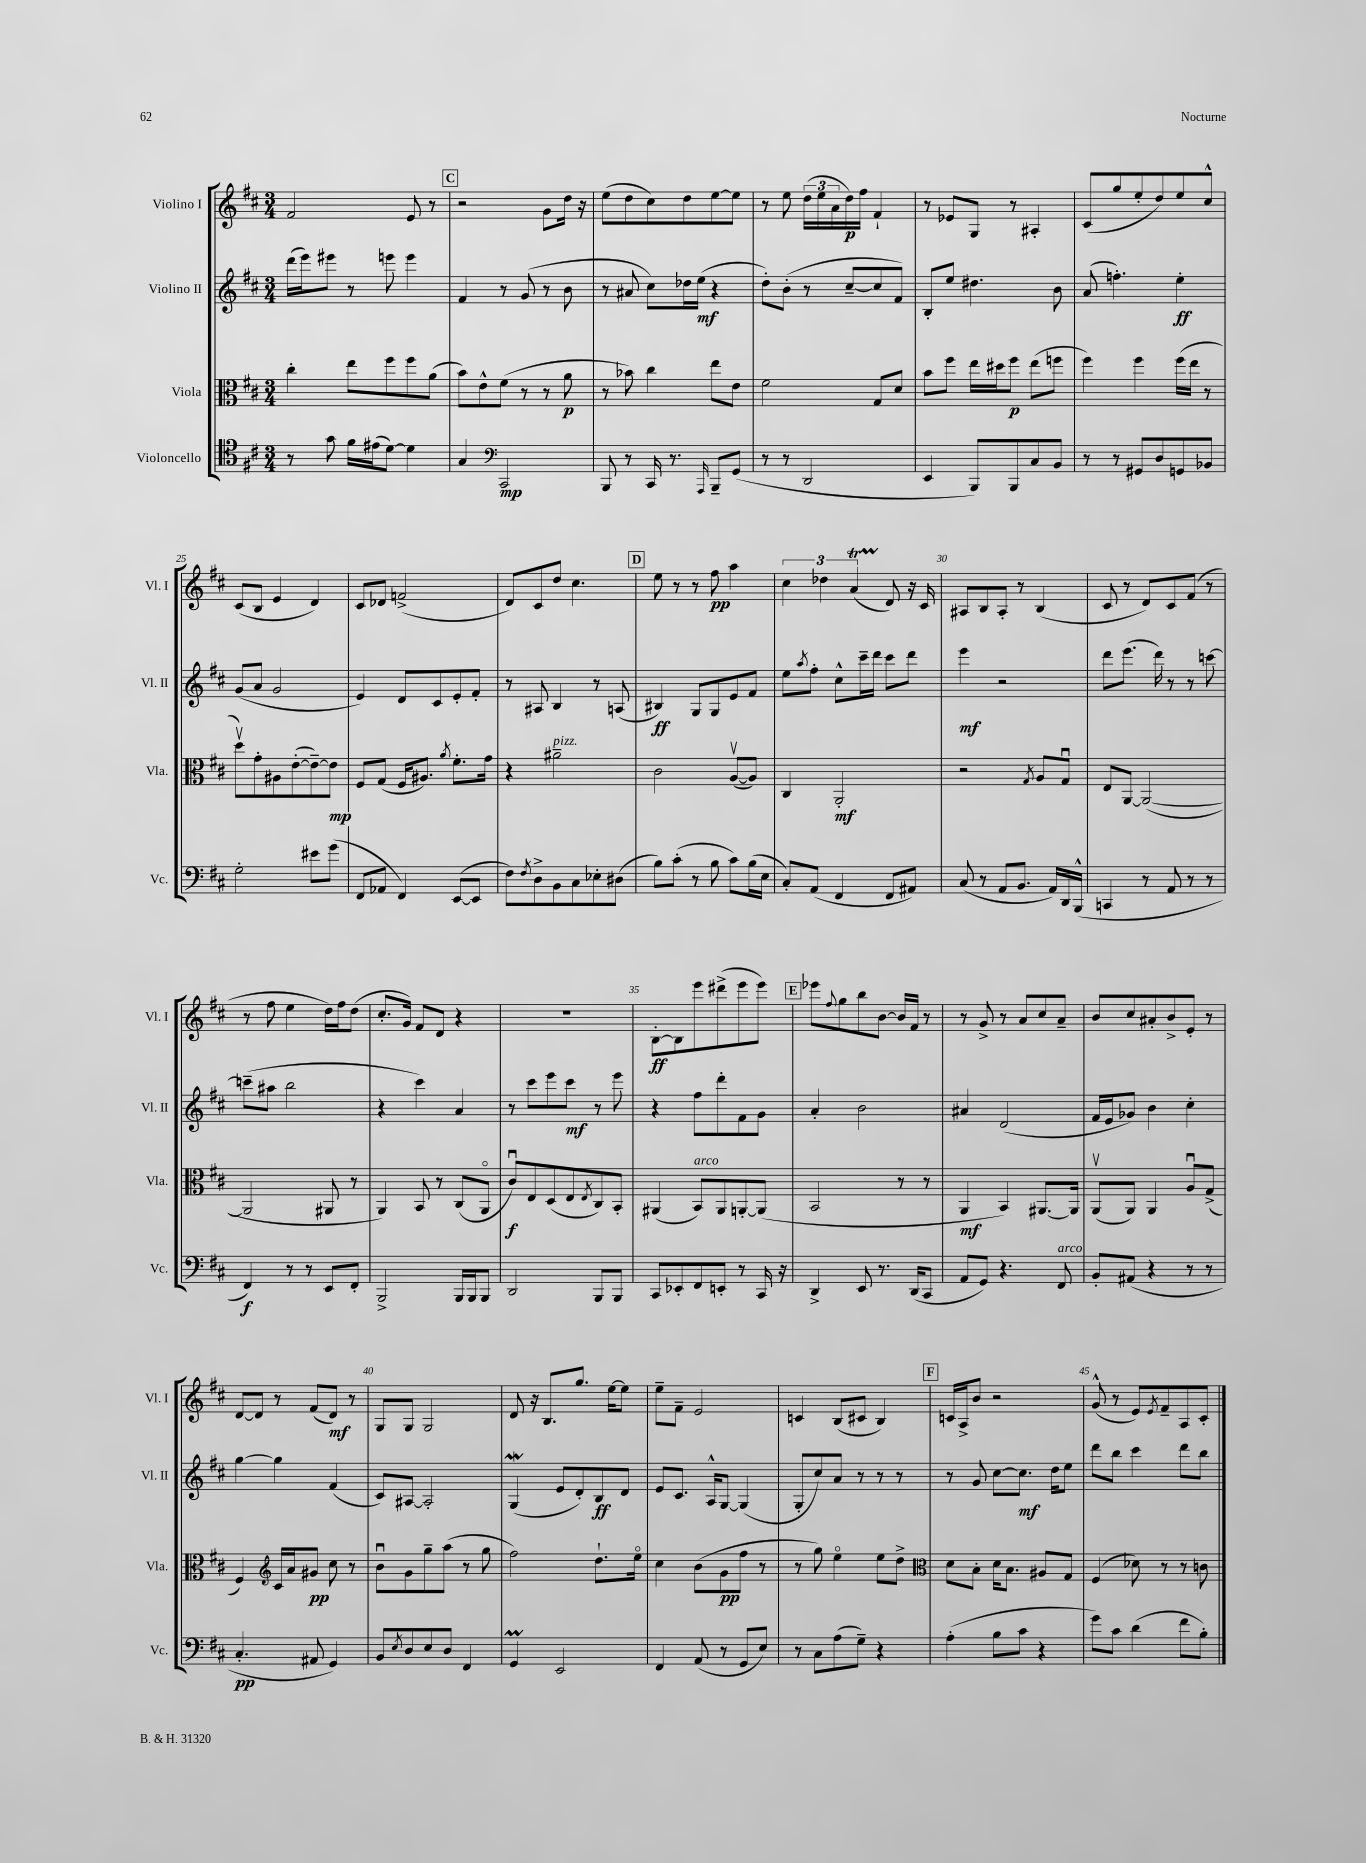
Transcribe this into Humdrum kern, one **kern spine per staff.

**kern	**kern	**kern	**kern
*staff4	*staff3	*staff2	*staff1
*clefC4	*clefC3	*clefG2	*clefG2
*k[f#c#]	*k[f#c#]	*k[f#c#]	*k[f#c#]
*M3/4	*M3/4	*M3/4	*M3/4
8r	4cc#'	(16ddd	2f#
.	.	16eee)	.
8g	.	8eee#	.
16f#	8ee	8r	.
(16e#	.	.	.
[8d)	8ff#	8eee	.
4d]	8ff#	4eee	8e
.	(8a	.	8r
=	=	=	=
4G	8b)	4f#	2r
.	8e^^	.	.
*clefF4	*	*	*
2CC#	(8f#	8r	.
.	8r	(8g	.
.	8r	8r	8g
.	8a	8b	16dd
.	.	.	16r
=	=	=	=
8BBB	8r	8r	(8ee
8r	8b-)	8a#	8dd
16CC#	4cc#	8cc#)	8cc#)
8.r	.	.	.
.	.	16dd-	8dd
.	.	(16ee	.
16qqAAA	.	.	.
8BBB~	8ee	4r	[8ee
(8GG	8e	.	8ee]
=	=	=	=
8r	2f#	8dd')	8r
8r	.	(8b'	8ee
2DD	.	8r	(24dd
.	.	.	24ee
.	.	.	24a
.	.	[8cc#~	16dd)
.	.	.	16ff#
.	8G	8cc#]	4f#`
.	8d	8f#)	.
=	=	=	=
4EE	8b	8B'	8r
.	8ff#	8ee	8e-
8BBB)	16ee	4.dd#	8G
.	16dd#	.	.
8BBB	8ff#	.	8r
8C#	(8ee	.	4A#'
8BB	8ff	8b	.
=	=	=	=
8r	4ff#)	(8a	(8c#
8r	.	4.ff')	8gg
8GG#	4ff#	.	8ee'
8D	.	.	8dd)
8GG	(16ff#	4ee'	8ee
.	16ee	.	.
8BB-	8r	.	8cc#^^
=	=	=	=
2G'	8ddv)	(8g	(8c#
.	8g'	8a	8B
.	8A#	2g	4e
.	([8e'	.	.
8e#	8e~_)	.	4d)
(8g	8e]	.	.
=	=	=	=
8FF#	8F#	4e)	8c#
8AA-	(8G	.	8d-
4FF#)	16F#	8d	(2f^
.	8.A#)	.	.
.	.	8c#	.
.	8qa	.	.
([8EE	8.f#'	8e'	.
8EE]	.	8f#'	.
.	16g	.	.
=	=	=	=
8F#)	4r	8r	8d)
8qF#	.	.	.
8D^	.	8A#	8c#
8BB	2a#~	4B	8dd
8C#	.	.	4.cc#
8E-'	.	8r	.
(8D#	.	(8A	.
=	=	=	=
8B)	2c#	4B#)	8ee
(8c#'	.	.	8r
8r	.	8G	8r
8B	.	8G	8ff#
8c#)	([8Av	8e	4aa
(16B	8A])	8f#	.
16E	.	.	.
=	=	=	=
8C#')	4C#	8ee	6cc#
.	.	8qaa	.
(8AA	.	8ff#'	.
.	.	.	6dd-
4FF#	2AA'	8cc#^^	.
.	.	.	(6a
.	.	16ccc#~	.
.	.	16ddd	.
8FF#	.	8ccc#	8d)
8AA#)	.	8ddd	16r
.	.	.	16c#
=	=	=	=
(8C#	2r	4eee	8A#
8r	.	.	8B
8AA	.	2r	8A#'
8.BB	.	.	8r
.	8qG	.	.
.	8A	.	(4B
16AA)	.	.	.
16DD	8Gu	.	.
(16BBB^^	.	.	.
=	=	=	=
4CC	8E	8ddd	8c#
.	[8AA	(8.eee	8r
8r	(2AA_	.	8d)
.	.	16ddd)	.
8AA	.	8r	8c#
8r	.	8r	(8f#
8r	.	[8ccc	8r
=	=	=	=
4FF#)	2AA]	(8ccc~]	8r
.	.	8aa#	8ff#
8r	.	2bb	4ee
8r	.	.	.
8EE	8AA#	.	16dd)
.	.	.	16ff#
8FF#'	8r	.	(8dd
=	=	=	=
2BBB^	4AA)	4r	8.cc#'
.	.	.	16g)
.	8BB	4ccc#)	8f#
.	8r	.	8d
16BBB	(8C#	4a	4r
16BBB	.	.	.
8BBB	8AAo	.	.
=	=	=	=
2DD	8c#u)	8r	2.r
.	8E	8ccc#	.
.	(8D	8eee	.
.	8E	8ccc#	.
.	8qE	.	.
8BBB	8C#)	8r	.
8BBB	8BB'	8eee	.
=	=	=	=
8CC#	(4AA#	4r	[8B'
8EE-'	.	.	8B]
8FF#	8BB)	8ff#	8eee
8EE'	8AA#	8ddd'	(8ddd#^
8r	[8AA'	8f#	8eee
16CC#	(8AA]	8g	8eee)
16r	.	.	.
=	=	=	=
4DD^	2BB	4a'	8eee-
.	.	.	8qqff#
.	.	.	8gg
8EE	.	2b	8bb
8.r	.	.	[8b
.	8r	.	16b]
(16DD	.	.	16f#
8CC#	8r	.	8r
=	=	=	=
8AA	4AA	4a#	8r
8GG)	.	.	8g^
4.r	4BB)	(2d	8r
.	.	.	8a
.	[8.AA#	.	8cc#
8FF#	.	.	8a~
.	16AA#]	.	.
=	=	=	=
8BB'	(8AAv	16f#	8b
.	.	16e	.
(8AA#	8AA)	8g-)	8cc#
4r	4AA	4b	8a#'
.	.	.	8b^
8r	8Au	4cc#'	8e'
8r	(8G^	.	8r
=	=	=	=
4.C#'	4F#)	[4gg	[8d
.	.	.	8d]
*	*clefG2	*	*
.	16c#	4gg]	8r
.	16a	.	.
8AA#	8g#	.	(8f#
4GG)	8cc#	(4f#	8d)
.	8r	.	8r
=	=	=	=
8BB	8bu	8c#)	8G
8qE	.	.	.
8D	8g	[8A#	8G
8E	8gg~	2A#']	2G
8D	(8aa	.	.
4FF#	8r	.	.
.	8gg	.	.
=	=	=	=
4GG	2ff#)	(4G	8d
.	.	.	16r
.	.	.	8.B
2EE	.	8e	.
.	.	8d')	8.gg
.	8.dd`	8B	.
.	.	.	[16ee
.	.	8d	8ee]
.	16eeo	.	.
=	=	=	=
4FF#	4cc#	8e	8ee~
.	.	8.c#	8f#~
(8AA	(8b	.	2e
.	.	16A^^	.
8r	8g	[8G	.
8GG	8ff#	(4G]	.
8E)	8r	.	.
=	=	=	=
8r	8r	8G'	4c
8C#	8gg)	8cc#)	.
(8A	4eeo	8a	(8B
8G~)	.	8r	8c#
4r	8ee	8r	4B)
.	8dd^	8r	.
=	=	=	=
*	*clefC3	*	*
(4A'	8d	8r	16c
.	.	.	16A^
.	8B'	8g	8b
8B	16d	[8cc#	2r
.	8.B	.	.
8c#	.	8.cc#]	.
4r	8A#	.	.
.	.	16dd	.
.	8G	8ee	.
=	=	=	=
8g)	(4F#	8ddd	(8g^^
8c#	.	8bb	8r
(4d	8d-)	4ccc#	8e)
.	.	.	8qe
.	8r	.	8f#~
8f#	8r	8ddd	8A
8B')	8c	8bb	8c#'
==	==	==	==
*-	*-	*-	*-
